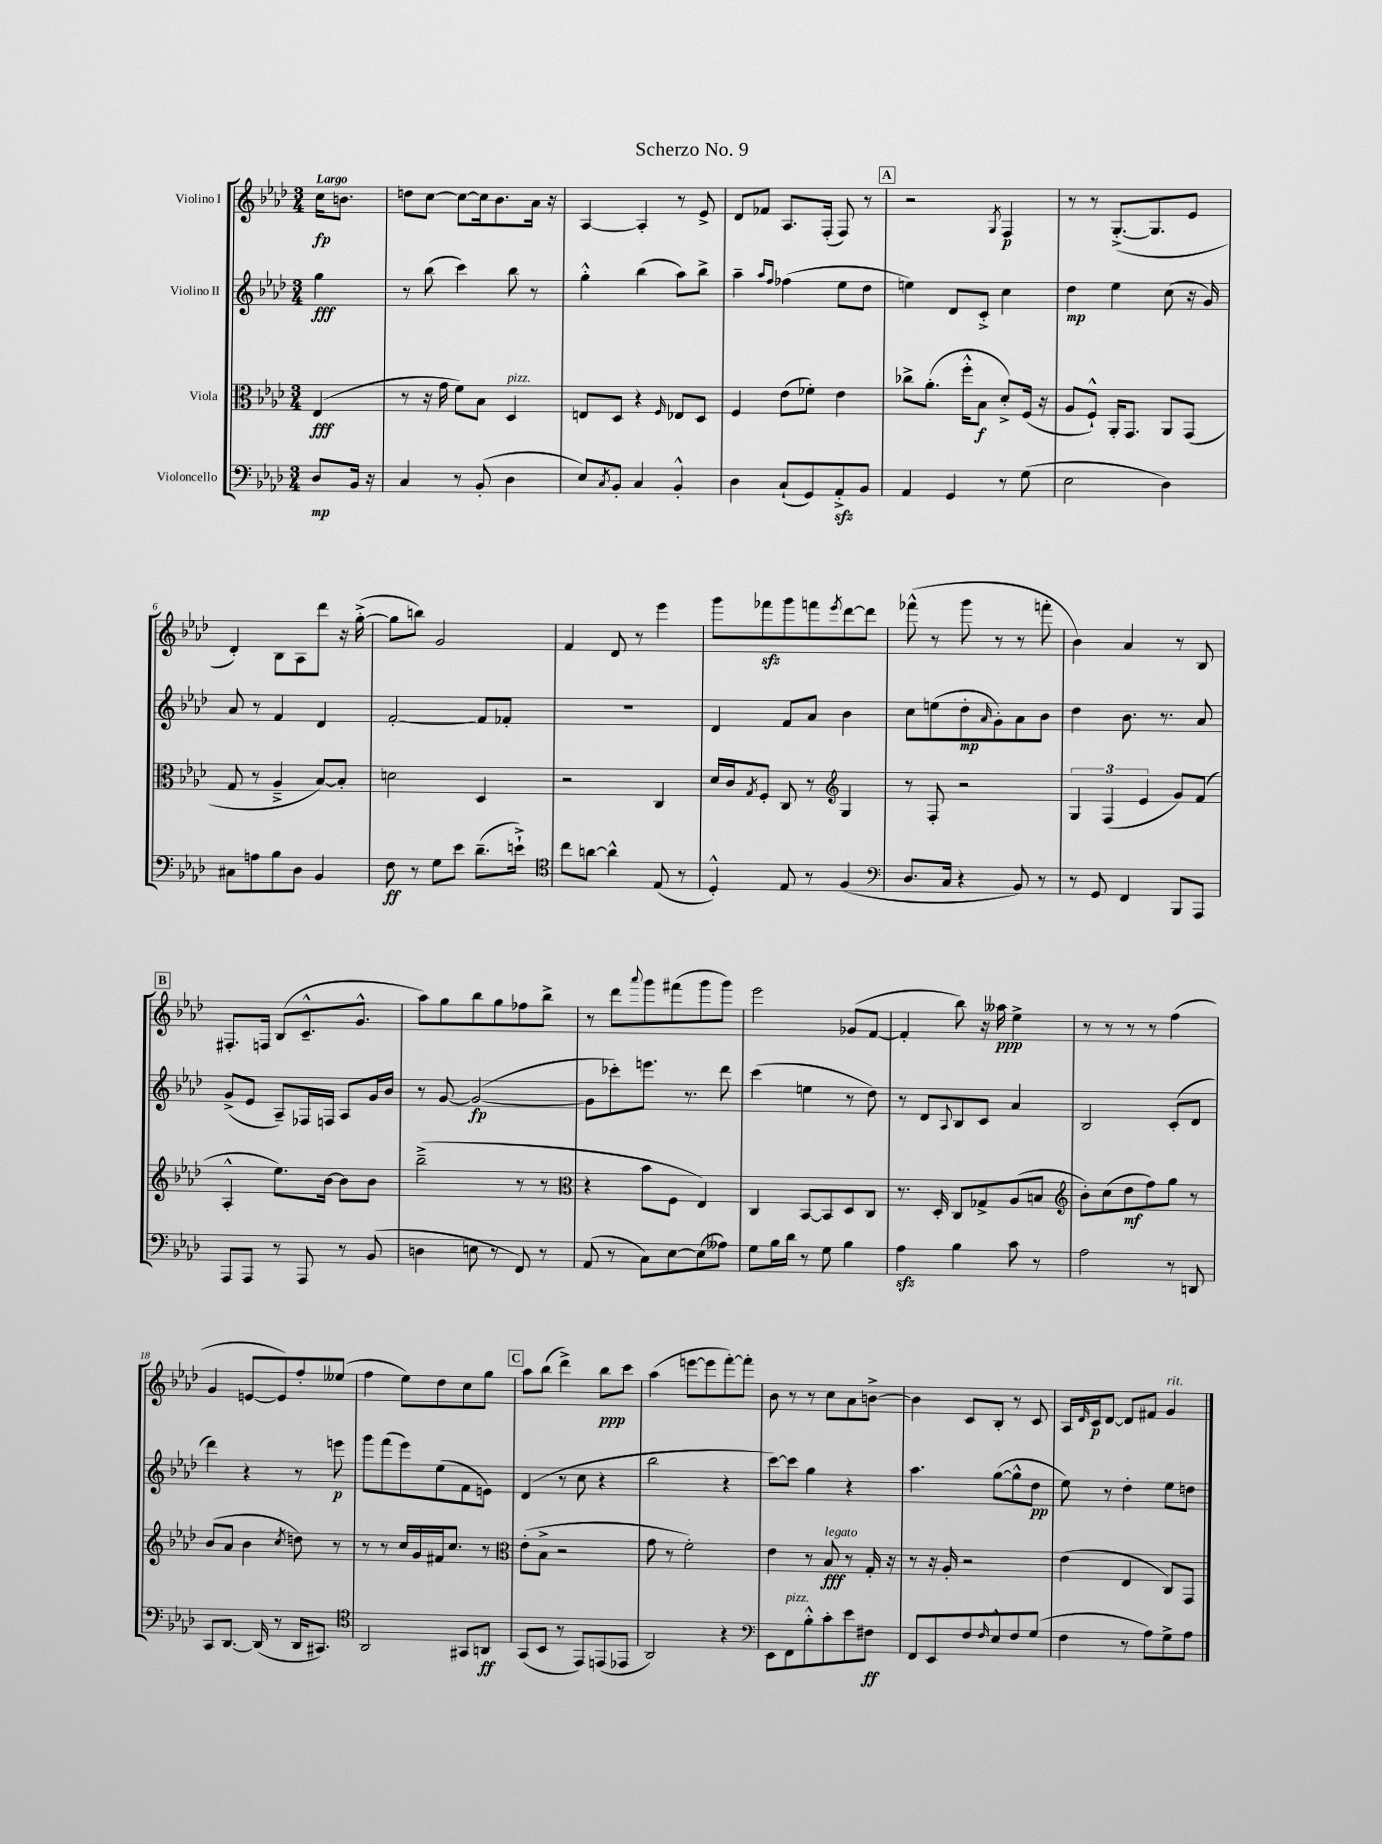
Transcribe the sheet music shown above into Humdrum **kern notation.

**kern	**kern	**kern	**kern
*staff4	*staff3	*staff2	*staff1
*clefF4	*clefC3	*clefG2	*clefG2
*k[b-e-a-d-]	*k[b-e-a-d-]	*k[b-e-a-d-]	*k[b-e-a-d-]
*M3/4	*M3/4	*M3/4	*M3/4
8D-	(4E-	4gg	16cc
.	.	.	8.b
16BB-	.	.	.
16r	.	.	.
=	=	=	=
4C	8r	8r	8dd
.	16r	(8bb-	[8cc
.	16g	.	.
8r	8f)	4ccc)	8cc_
(8BB-'	8B-	.	16cc]
.	.	.	8.b-
4D-	4D-	8bb-	.
.	.	8r	16a-
.	.	.	16r
=	=	=	=
8E-)	8E	4gg'^^	[4A-
8qC	.	.	.
8BB-'	8D-	.	.
4C	4r	(4bb-	4A-']
.	16qqF	.	.
4BB-'^^	8E-	8aa-)	8r
.	8D-	8bb-^	8e-^
=	=	=	=
4D-	4F	4aa-~	8d-
.	.	.	8f-
.	.	16qqaa-	.
.	.	16qqff	.
(8C`	(8e-	(4ff-	8.A-
8GG)	8f-')	.	.
.	.	.	(16F'
8AA-'^	4e-	8ee-	8F)
8BB-	.	8dd-	8r
=	=	=	=
4AA-	8cc-^	4ee)	2r
.	(8.a-'	.	.
4GG	.	8d-	.
.	16ff'^^	.	.
.	8B-	8c'^	.
.	.	.	8qG
8r	8d-'^)	4cc	4F
(8G	(16F	.	.
.	16r	.	.
=	=	=	=
2E-	8A-	4dd-	8r
.	8F`^^)	.	8r
.	16AA-'	4ee-	([8.G'^
.	8.GG	.	.
.	.	.	8.G]
4D-)	8AA-	(8cc	.
.	(8GG	16r	8e-
.	.	16g)	.
=	=	=	=
8C#	8G	8a-	4d-')
8A	8r	8r	.
8B-	4A-~^	4f	8B-
8D-	.	.	8A-
4BB-	[8B-)	4d-	8ddd-
.	8B-']	.	16r
.	.	.	([16gg'^
=	=	=	=
8F	2d	[2f'	8gg]
8r	.	.	8bb)
8G	.	.	2g
8e-	.	.	.
(8.d-~	4D-	8f]	.
.	.	8f-'	.
16e`^)	.	.	.
=	=	=	=
*clefC4	*	*	*
8cc	2r	2.r	4f
[8a	.	.	.
4a^^]	.	.	8d-
.	.	.	8r
(8E-	4C	.	4eee-
8r	.	.	.
=	=	=	=
4D-'^^)	16d-	4d-	8ggg
.	16c	.	.
.	8qG	.	.
.	8F'	.	8fff-
8E-	8C	8f	8ggg
8r	8r	8a-	8fff
*	*clefG2	*	*
.	.	.	8qeee-
(4F	4G	4b-	[8ddd-
.	.	.	8ddd-]
=	=	=	=
*clefF4	*	*	*
8.D-	8r	8cc	(8fff-^^
.	8F'	(8ee	8r
16C	.	.	.
4r	2r	8dd-'	8ggg
.	.	16qqa-	.
.	.	8g')	8r
8BB-)	.	8a-	8r
8r	.	8b-	8fff'
=	=	=	=
8r	6G	4dd-	4b-)
8GG	.	.	.
.	(6F	.	.
4FF	.	8.b-	4a-
.	6e-	.	.
.	.	8.r	.
8BBB-	8g)	.	8r
8AAA-	(8f	8a-	8B-
=	=	=	=
8AAA-	4A-'^^	(8g^	8.F#'
8AAA-	.	8e-	.
.	.	.	16F
8r	8.ee-)	8A-~)	(8B-
8AAA-	.	16F-	8.c~^^
.	[16b-	16F	.
8r	8b-]	8A-	.
.	.	.	8.g^^
(8BB-	8b-	16g	.
.	.	16b-	.
=	=	=	=
4D	(2bb-~^	8r	8aa-)
.	.	[8g	8gg
8E	.	(2g_	8bb-
8r	.	.	8gg
8FF)	8r	.	8ff-
8r	8r	.	8bb-^
=	=	=	=
*	*clefC3	*	*
(8AA-	4r	8g]	8r
8r	.	8ccc-')	8ddd-
.	.	.	8qqaaa-
8C)	8b-	8.eee	8ggg
[8E-	8F	.	(8fff#
.	.	8.r	.
(8E-]	4E-)	.	8ggg
8A--)	.	8ddd-	8ggg)
=	=	=	=
8G	4C	(4ccc	2eee-
16B-	.	.	.
16d-	.	.	.
8r	[8BB-	4ee	.
8G	8BB-]	.	.
4B-	8D-	8r	(8g-
.	8C	8dd-)	[8f
=	=	=	=
4A-	8.r	8r	4f']
.	.	8d-	.
.	16D-'	.	.
.	.	8qqA-	.
4B-	8C	8B-	8bb-)
.	8G-^	8c	16r
.	.	.	16aa--
8c	(8A-	4a-	4ee-^
8r	8B	.	.
=	=	=	=
*	*clefG2	*	*
2A-	8b-')	2B-	8r
.	(8cc	.	8r
.	8dd-	.	8r
.	8ff)	.	8r
8r	8gg	(8c'	(4ff
8DD	8r	8d-	.
=	=	=	=
8CC	(8b-	4ddd-)	4g
[8.DD-	8a-	.	.
.	4b-	4r	[8e
(16DD-]	.	.	.
8r	.	.	8e])
.	8qcc	.	.
16DD-	8dd)	8r	8ff'
8.CC#)	.	.	.
.	8r	8eee	(8ee--
=	=	=	=
*clefC4	*	*	*
2AA-	8r	8ggg	4ff
.	8r	(8fff	.
.	16cc	8eee-)	8ee-)
.	16g	.	.
.	16f#	(8ee-	8dd-
.	8.cc	.	.
8GG#	.	8f	8cc
8AA	8r	8e)	8gg
=	=	=	=
*	*clefC3	*	*
(8GG	(8e-'	(4d-	8aa-
8BB-	8B-^	.	(8bb-
8r	2r	8r	4ddd-^)
8EE-)	.	8cc	.
(8EE	.	4r	8bb-
8EE-	.	.	8ccc
=	=	=	=
2AA-)	8g	2bb-	(4aa-
.	8r	.	.
.	2f')	.	[8eee
.	.	.	8eee]
4r	.	4r	[8fff')
.	.	.	8fff']
=	=	=	=
*clefF4	*	*	*
8EE-	4e-	[8ccc)	8b-
8FF	.	8ccc]	8r
8B-'^^	8r	4gg	8r
8c'	8B-	.	8cc
8e-	8r	4r	8a-
8F#	16G'	.	[8b^
.	16r	.	.
=	=	=	=
8FF	8r	4.aa-	4b]
8EE-	16r	.	.
.	16A-'	.	.
8F	2r	.	8c
16qqF	.	.	.
8E-^^	.	([8gg	8B-'
8F	.	8gg^^]	8r
(8G	.	8dd-	8c
=	=	=	=
4F	(4e-	8ee-)	16A-
.	.	.	16qqd-
.	.	.	16c
.	.	8r	[8d-
8r	4E-	4dd-'	8d-]
8A-)	.	.	8f#
8G^	8C)	8ee-	4g
8A-	8GG	8dd	.
==	==	==	==
*-	*-	*-	*-
